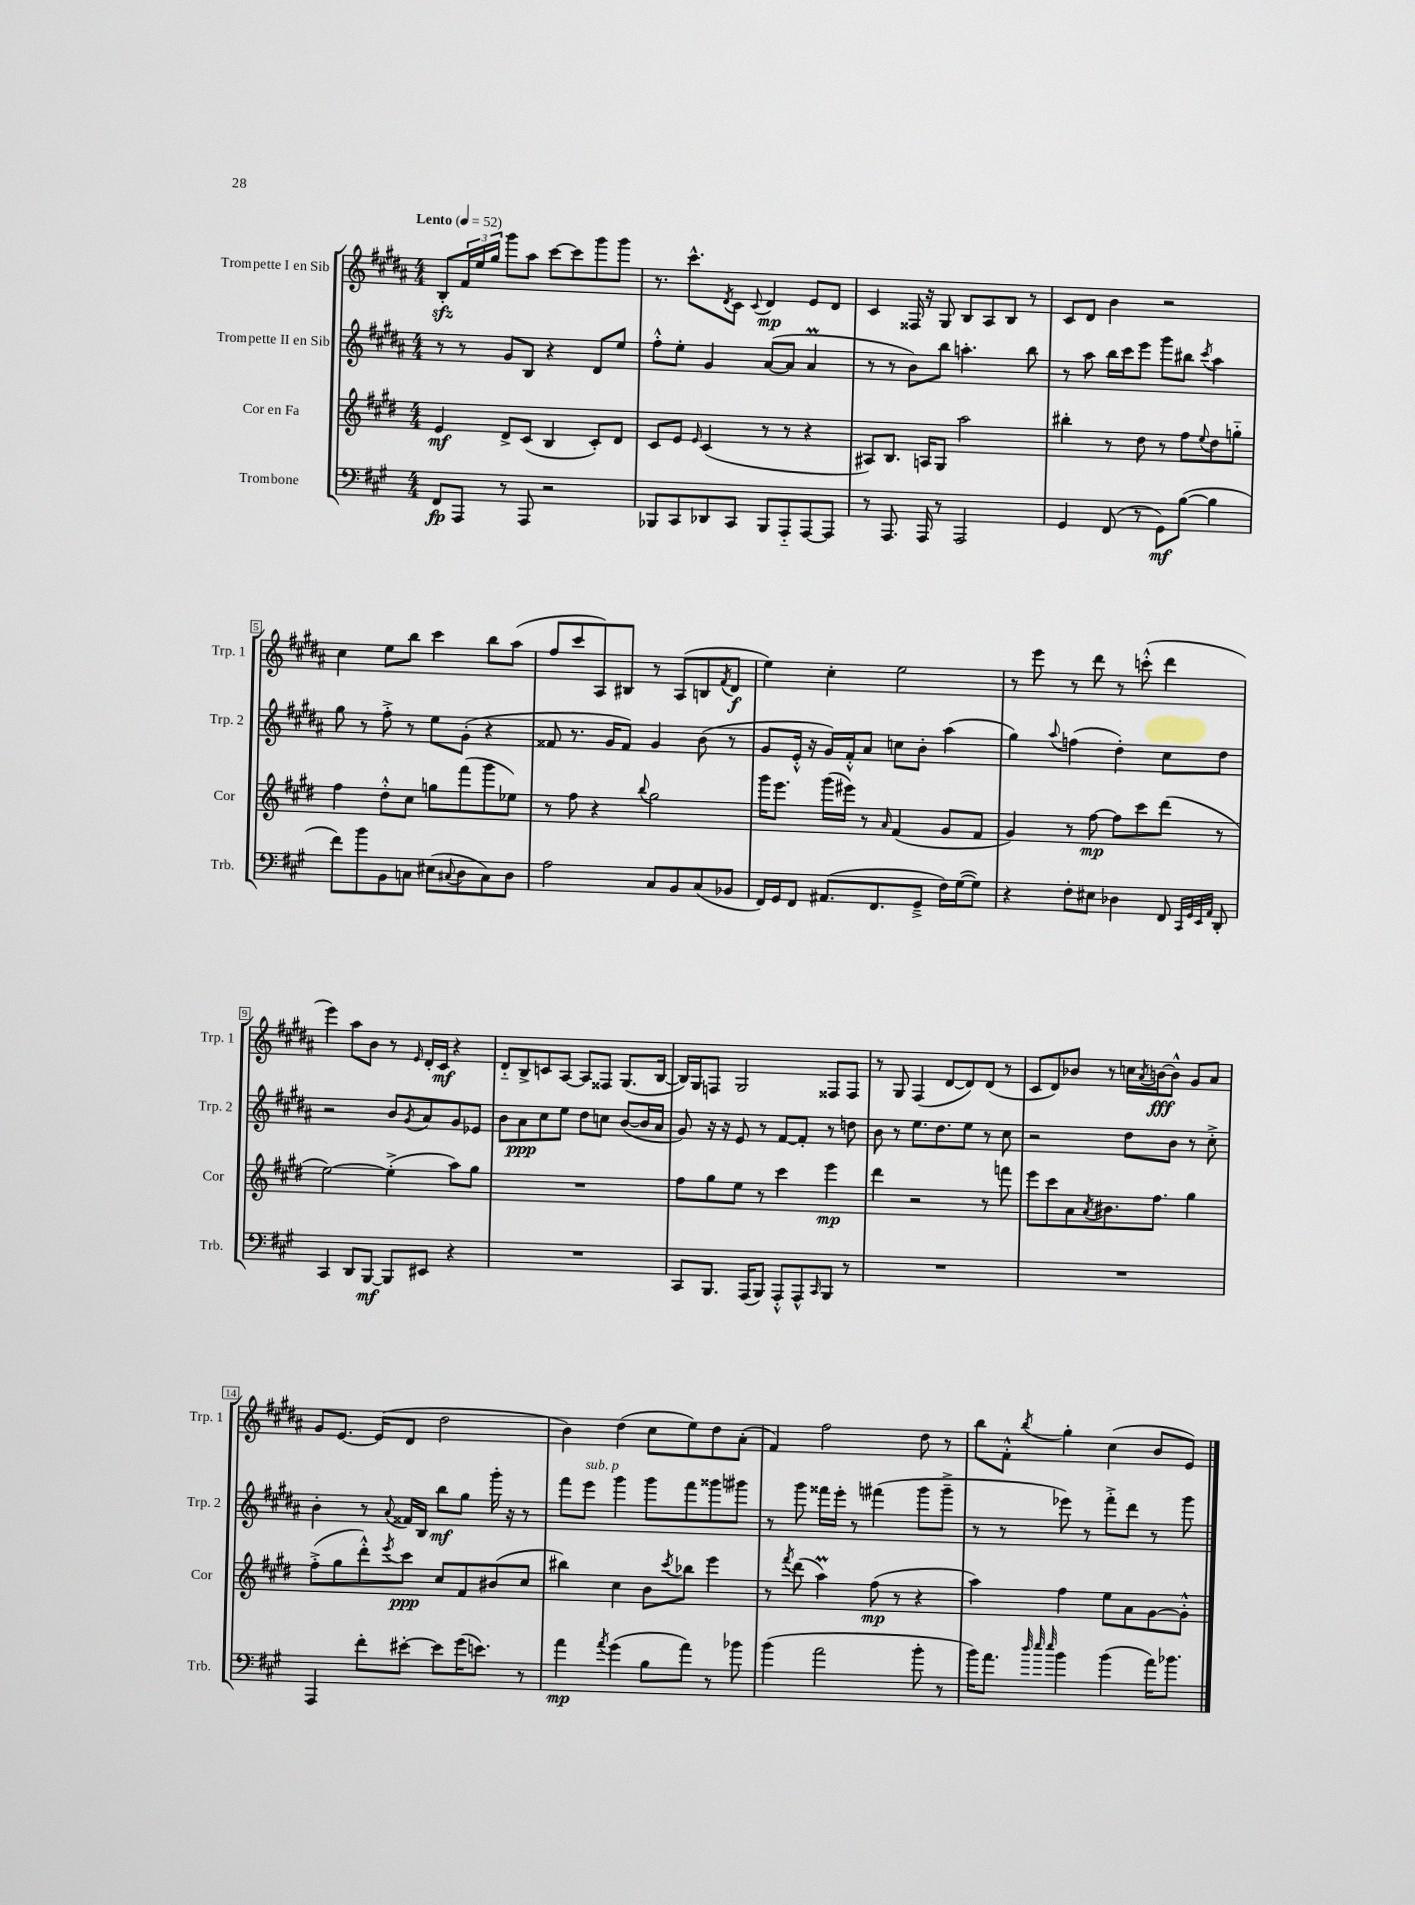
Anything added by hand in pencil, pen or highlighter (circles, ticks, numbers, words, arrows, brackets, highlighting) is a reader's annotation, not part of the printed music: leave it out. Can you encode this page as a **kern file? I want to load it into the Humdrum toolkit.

**kern	**kern	**kern	**kern
*staff4	*staff3	*staff2	*staff1
*clefF4	*clefG2	*clefG2	*clefG2
*k[f#c#g#]	*k[f#c#g#d#]	*k[f#c#g#d#a#]	*k[f#c#g#d#a#]
*M4/4	*M4/4	*M4/4	*M4/4
*MM52	*MM52	*MM52	*MM52
8FF#/L	4e/	8r	8B'/L
8AAA/J	.	8r	24f#/L
.	.	.	24ee/
.	.	.	24gg#/JJ
8r	8d#^/L	8g#/L	8ggg#\L
8AAA/	(8c#/J	8B/J	8aa#\J
2r	4B/	4r	[8ccc#\L
.	.	.	8ccc#\]
.	8c#'/L)	8d#/L	8ggg#\
.	8d#/J	8ee/J	8ggg#\J
=	=	=	=
8BBB-/L	8c#/L	8ff#'^^\L	8.r
8CC#/	8e/J	8ee'\J	.
.	.	.	8.ccc#^^\L
.	16qqe/	.	.
8DD-/	(4c#/	4g#/	.
.	.	.	8qd#/
8CC#/J	.	.	8c#\J
.	.	.	8qqc#/
8BBB-/L	8r	([8a#/L	4d#/
8AAA'~/	8r	8a#/]J	.
[8AAA/	4r	4a#/	8e/L
8AAA/]J	.	.	8d#/J
=	=	=	=
8r	8A#/L)	8r	4c#/
8.AAA/	8.B/J	8r	.
.	.	8b\L)	16F##/
16AAA/	16A/LK	.	16r
8r	8G#/J	8bb\J	8G#/
2AAA/	2aa\	4.aa'\	8B/L
.	.	.	8A#/
.	.	.	8B/J
.	.	8bb\	8r
=	=	=	=
4GG#/	4bb#'\	8r	8c#/L
.	.	8aa#\	8d#/J
(8FF#/	8r	16bb\LL	4b\
.	.	16ccc#\J	.
8r	8dd#\	8eee\J	.
8GG#\L)	8r	8ggg#\L	2r
([8B\J	8ff#\L	8bb#\J	.
.	8qqee/	8qccc#/	.
4B\]	8dd#\	4aa#\	.
.	8gg'~\J	.	.
=	=	=	=
8f#\L)	4ff#\	8gg#\	4cc#\
8b\	.	8r	.
8BB\	8dd#'^^\L	8ff#'^\	8ee\L
8C\J	8cc#\J	8r	8bb\J
(8E#\L	8gg\L	8ee\L	4ccc#\
8qqC#/	.	.	.
8D\	(8fff#\	(8g#'\J	.
8C#\)	8ggg#\	4r	8bb\L
8D\J	8ee-\J)	.	(8aa#\J
=	=	=	=
2A\	8r	8f##/	8ff#/L
.	8ff#\	8.r	8ccc#/
.	4r	.	8A#/)
.	.	16g#/LK	.
.	.	8f##/J)	8B#/J
.	8qqbb/	.	.
8C#/L	2gg#\	4g#/	8r
8BB/	.	.	(8A#/L
(8C#/	.	(8b\	8B/
.	.	.	8qf#/
8BB-/J	.	8r	8d#/J
=	=	=	=
16FF#/LL)	16ggg#\LK	8g#/L	4ee\)
16GG#/J	8.eee\J	.	.
8FF#/J	.	16e'^^/Jk	.
.	.	16r	.
(8.AA#/L	(16ggg#\LL	16g#/LL)	4cc#'\
.	16eee#\JJ)	16f#'^^/J	.
.	8r	8a#/J	.
8.FF#/	.	.	.
.	16qqa/	.	.
.	(4f#/	8cc\L	2ee\
8GG#~^/J	.	8b'\J	.
16F#\LL)	8g#/L	(4aa#\	.
([16G#\J	.	.	.
8G#\]J)	8f#/J	.	.
=	=	=	=
4r	4g#/)	4gg#\)	8r
.	.	.	8eee\
.	.	8qqaa#/	.
8F#'\L	8r	(4ff\	8r
8E#\J	[8ff#\	.	8ddd#\
4D-\	8ff#\]L	4dd#'\)	8r
.	8ccc#\	.	(8ccc'^^\
8FF#/	(8ddd#\J	8cc#\L	4ddd#\
32qqCC#/LLL	.	.	.
32qqGG#/	.	.	.
32qqEE/	.	.	.
32qqAA/JJJ	.	.	.
8DD'/	8r	8dd#\J	.
=	=	=	=
4CC#/	[2ee\)	2r	4eee\)
8DD/L	.	.	8aa#\L
[8BBB/J	.	.	8b\J
8BBB/]L	(4ee'^\]	8b/L	8r
.	.	8qg#/	16qqe/
8EE#/J	.	8a#/	16d#'/LL
.	.	.	16c#/JJ
4r	8aa\L)	8g#/	4r
.	8gg#\J	8e-/J	.
=	=	=	=
1r	1r	8b\L	8d#'~/L
.	.	8a#\	8B^/
.	.	8cc#\	8c/
.	.	8ee\J	[8A#/J
.	.	8dd#\L	8A#/]L
.	.	8cc\J	8F##/J
.	.	([8b/L	(8.G#/L
.	.	16b/]L	.
.	.	16a#/JJ	[16B/Jk
=	=	=	=
8CC#/L	8ff#\L	8g#/)	16B/]LL)
.	.	.	16G#/J
8.BBB/J	8gg#\	16r	8F/J
.	.	16r	.
.	8ee\J	8e/	2G#/
(16AAA/LK	.	.	.
8BBB/J)	8r	8r	.
8AAA'^^/L	4ccc#\	[8f#/L	.
8AAA^^/	.	8f#'/]J	.
16qqCC#/	.	.	.
8BBB/J	4eee\	8r	8F##/L
8r	.	8dd\	8F##/J
=	=	=	=
1r	4ddd#\	8b\	8r
.	.	8r	8G#/
.	2r	8.ee\L	(4F#/
.	.	8.dd#\	.
.	.	.	[8d#/L
.	.	8ee\J	8d#/])
.	8r	8r	(8d#/J
.	8fff\	8cc#\	8r
=	=	=	=
1r	8eee\L	2r	8c#/L
.	8ccc#\	.	8d#/)
.	8a\	.	8b-/J
.	8qa/	.	.
.	8.b#\	.	8r
.	.	8dd#\L	16cc\LL
.	.	.	8qa#/
.	8.ff#\J	.	[16b\J
.	.	8b\J	8b^^\]J
.	4gg#\	8r	8g#/L
.	.	8cc#'^\	8a#/J
=	=	=	=
4AAA/	(8ff#'^\L	4b'\	8g#/L
.	8gg#\	.	[8.e/J
8f#'\L	8ddd#'^^\)	8r	.
.	.	.	(16e/]LK
.	8qeee/	8qqa#/	.
[8e#'\J	8ccc#\J	16f##/LL	8d#/J
.	.	16B/JJ	.
8e#\]L	8cc#/L	8bb\L	2dd#\
(16g#\K	8f#/	8gg#\J	.
8.e\J)	.	.	.
.	(8b#/	16ggg#'\	.
.	.	16r	.
8r	8cc#/J	8r	.
=	=	=	=
4a\	4bb#\)	8fff#\L	4b\)
.	.	8eee\J	.
8qa/	.	.	.
(4g#\	4cc#\	4ggg#\	(4dd#\
8B\L	8b\L	8ggg#\L	8cc#\L
.	8qccc#/	.	.
8a\J)	8bb-\J	8fff#\	8ee\)
8r	4eee\	8ggg##\	8dd#\
8b-\	.	8ggg#\J	(8a#'\J
=	=	=	=
(4b\	8r	8r	4f#/)
.	8qfff#/	.	.
.	(8ddd#\	8ggg#\	.
2a\	4aa\)	16fff##\LL	2ff#\
.	.	16eee'\JJ	.
.	.	8r	.
.	(8ff#\	(4fff#\	.
.	8r	.	.
8b'\	4r	8ggg#\L	8dd#\
8r	.	8ggg#~^\J	8r
=	=	=	=
16b\LK)	4aa\)	8r	8bb\L
8.a\J	.	.	.
.	.	8r	8f#'^^\J
32qqdd/	.	.	.
32qqee/	.	.	.
32qqee/	.	.	8qbb/
4b\	4ff#\	8eee-\)	4gg#'\
.	.	8r	.
(4b\	8ee\L	8fff#'^\L	(4cc#\
.	8a\	8ddd#\J	.
16a\LK)	[8g#\	8r	8b/L
8.b-\J	.	.	.
.	8g#'^^\]J	8ggg#\	8e/J)
==	==	==	==
*-	*-	*-	*-
